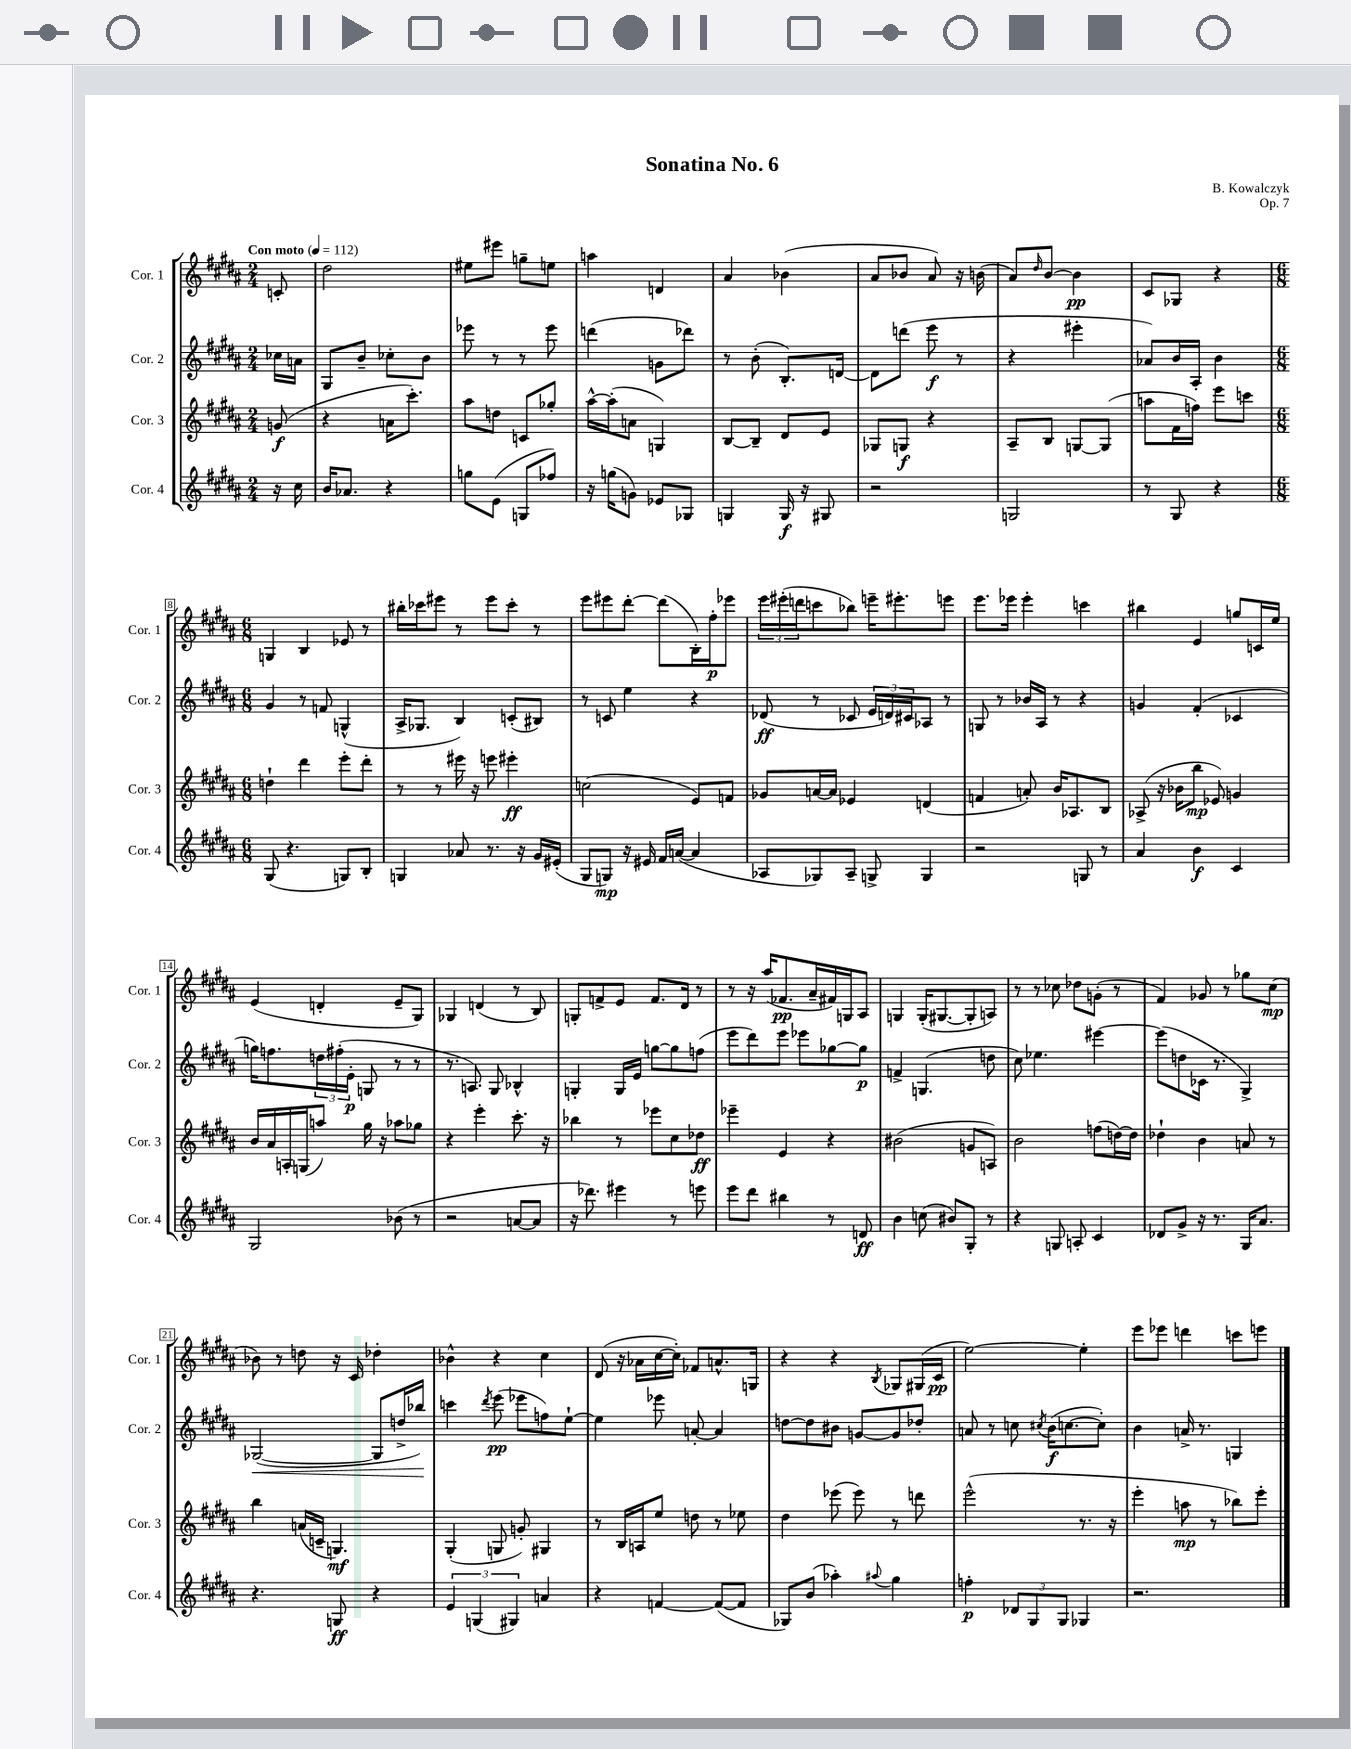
\header { title = "Sonatina No. 6" composer = "B. Kowalczyk" opus = "Op. 7" }
<<
\new StaffGroup <<
\new Staff = "s0" \with { instrumentName = "Cor. 1" shortInstrumentName = "Cor. 1" } {
    \clef treble \key b \major \numericTimeSignature \time 2/4 \partial 8 \tempo "Con moto" 4 = 112
    c'8-. |
    dis''2 |
    eis''8 eis'''8 g''8-- e''8 |
    a''4 d'4 |
    ais'4 bes'4( |
    ais'8 bes'8 ais'8) r16 b'16( |
    ais'8) \grace { dis''16 } b'8~ b'4\pp |
    cis'8 ges8 r4 |
    \numericTimeSignature \time 6/8 g4 b4 ees'8 r8 |
    bis''16-. ces'''16 eis'''8 r8 eis'''8 ces'''8-. r8 |
    e'''8 eis'''8 dis'''8~-. dis'''8( b16-.) fis''16-.\p ees'''8 |
    \tuplet 3/2 { e'''16 eis'''16-.( d'''16 } c'''8 bes''8) e'''16-- eis'''8.-. e'''8 |
    e'''8. ees'''16 ees'''4-. c'''4 |
    bis''4 e'4 g''8 c'16 e''16 |
    e'4( d'4-. e'8-- gis8) |
    ges4 d'4( r8 b8) |
    g8-. f'8-> e'8 f'8. dis'16 r8 |
    r8 r16 ais''16( fes'8.\pp ais'16-- fis'16) g16 ais8 |
    g4 g16-.( gis8.~ gis8-. a8) |
    r8 r8 ces''8 des''8 g'8-.( r8 |
    fis'4) ges'8 r8 ges''8 cis''8\mp( |
    bes'8) r8 d''8 r16 cis'16 des''4-. |
    bes'4-^ r4 cis''4 |
    dis'8( r16 aes'16 cis''16~ cis''16-.) fes'8 a'8.-^ g16 |
    r4 r4 \acciaccatura { b8 } ges8 gis16( cis'16\pp |
    e''2~) e''4-. |
    e'''8 ees'''8 d'''4 c'''8 e'''8 \bar "|." |
}
\new Staff = "s1" \with { instrumentName = "Cor. 2" shortInstrumentName = "Cor. 2" } {
    \clef treble \key b \major \numericTimeSignature \time 2/4 \partial 8
    ces''16 a'16 |
    gis8 b'8-- ces''8-. b'8 |
    ees'''8 r8 r8 ees'''8 |
    d'''4( g'8 des'''8) |
    r8 b'8-.( b8.-.) d'16~ |
    d'8 d'''8( e'''8\f r8 |
    r4 eis'''4-. |
    aes'8) b'16 ais16-. b'4 |
    \numericTimeSignature \time 6/8 gis'4 r8 f'8 g4-^( |
    ais16-> ges8. b4) c'8-.( bis8) |
    r8 c'8 e''4 r4 |
    des'8\ff( r8 ces'8 \tuplet 3/2 { e'16 d'16) cis'16 } aes8 r8 |
    g8 r8 bes'16 ais16 r8 r4 |
    g'4 fis'4-.( ces'4 |
    g''16) f''8. \tuplet 3/2 { d''16 fis''16-.( e'16-.\p } g8 r8 r8 |
    r8. a8.) gis8 bes4-^ |
    g4-. g16 e'16 g''8~ g''8 f''8( |
    e'''8 dis'''8) e'''8 ees'''8 ges''8~ ges''8\p |
    f'4-> g4.( d''8 |
    cis''8) ees''4. eis'''4~ |
    eis'''8( d''8 ces'16 r8. gis4->) |
    ges2~\<( ges8 d''16-> bes''16\!) |
    c'''4 \acciaccatura { dis'''8 } e'''8\pp( ees'''8 f''8) e''8~-! |
    e''4 ees'''8 a'8~-. a'4 |
    d''8~ d''8 bis'8 g'8~ g'8 des''8-. |
    a'8 r8 c''8 \acciaccatura { cis''8 } b'16\f( c''8.~ c''8-.) |
    b'4 a'16-> r8. g4 \bar "|." |
}
\new Staff = "s2" \with { instrumentName = "Cor. 3" shortInstrumentName = "Cor. 3" } {
    \clef treble \key b \major \numericTimeSignature \time 2/4 \partial 8
    g'8\f( |
    r4 a'16 cis'''8.-.) |
    ais''8 d''8 c'8 ges''8-. |
    ais''16~-^ ais''16-.( a'8 g4) |
    b8~ b8-- dis'8 e'8 |
    ges8 g8\f r4 |
    ais8-- b8 g8~ g8( |
    a''8 fis'16 f''16) e'''8 c'''8 |
    \numericTimeSignature \time 6/8 d''4-! dis'''4 e'''8-. dis'''8-. |
    r8 r8 eis'''16 r16 e'''8 eis'''4-.\ff |
    c''2( e'8) f'8 |
    ges'8 a'16~ a'16 ees'4 d'4( |
    f'4 a'8-.) b'16 aes8. b8 |
    aes8->( r16 bes'16 b''8\mp ees'8) g'4 |
    b'16 ais'16 a16-. g16( a''8) gis''16 r16 aes''8 ges''8 |
    r4 e'''4-. cis'''8.-. r16 |
    bes''4 r8 ees'''8 cis''8 des''8\ff |
    ees'''4-- e'4 r4 |
    bis'2( g'8 a8) |
    b'2 f''8( d''16~) d''16 |
    des''4-! b'4 a'8 r8 |
    b''4 a'16( c'16-- g4.\mf) |
    gis4-.( g8 g'8-.) gis4 |
    r8 b16 a16 e''8 d''8 r8 ees''8 |
    dis''4 ees'''8( ees'''8) r8 d'''8 |
    e'''2-^( r8. r16 |
    e'''4-. a''8\mp r8 bes''8) e'''8-. \bar "|." |
}
\new Staff = "s3" \with { instrumentName = "Cor. 4" shortInstrumentName = "Cor. 4" } {
    \clef treble \key b \major \numericTimeSignature \time 2/4 \partial 8
    r16 cis''16 |
    b'16 aes'8. r4 |
    g''8 e'8( g8 fes''8) |
    r16 g''16( g'8) ees'8 ges8 |
    g4 g16\f r16 gis8 |
    r2 |
    g2 |
    r8 gis8 r4 |
    \numericTimeSignature \time 6/8 gis8( r4. g8) b8-. |
    g4 aes'8 r8. r16 gis'16 eis'16-.( |
    gis8 g8\mp) r16 eis'16 fis'16 a'16~( a'4 |
    aes8 ges8) aes8-- g8-> g4 |
    r2 g8 r8 |
    ais'4 b'4\f cis'4 |
    gis2 bes'8( r8 |
    r2 a'8~ a'8 |
    r16 des'''8.) eis'''4 r8 e'''8 |
    e'''8 dis'''8 bis''4 r8 d'8\ff |
    b'4 c''8( bis'8) gis8-. r8 |
    r4 g8 a8-. cis'4 |
    des'8 gis'8-> r16 r8. gis16 ais'8. |
    r4. g8\ff r4 |
    \tuplet 3/2 { e'4 g4( gis4) } a'4 |
    r4 f'4~ f'8~( f'8 |
    ges8) b'8( aes''4-.) \appoggiatura { ais''8 } gis''4 |
    f''4-.\p \tuplet 3/2 { des'8 gis8 gis8 } ges4 |
    r2. \bar "|." |
}
>>
>>
\layout { \context { \Score \override BarNumber.stencil = #(make-stencil-boxer 0.1 0.3 ly:text-interface::print) } }
